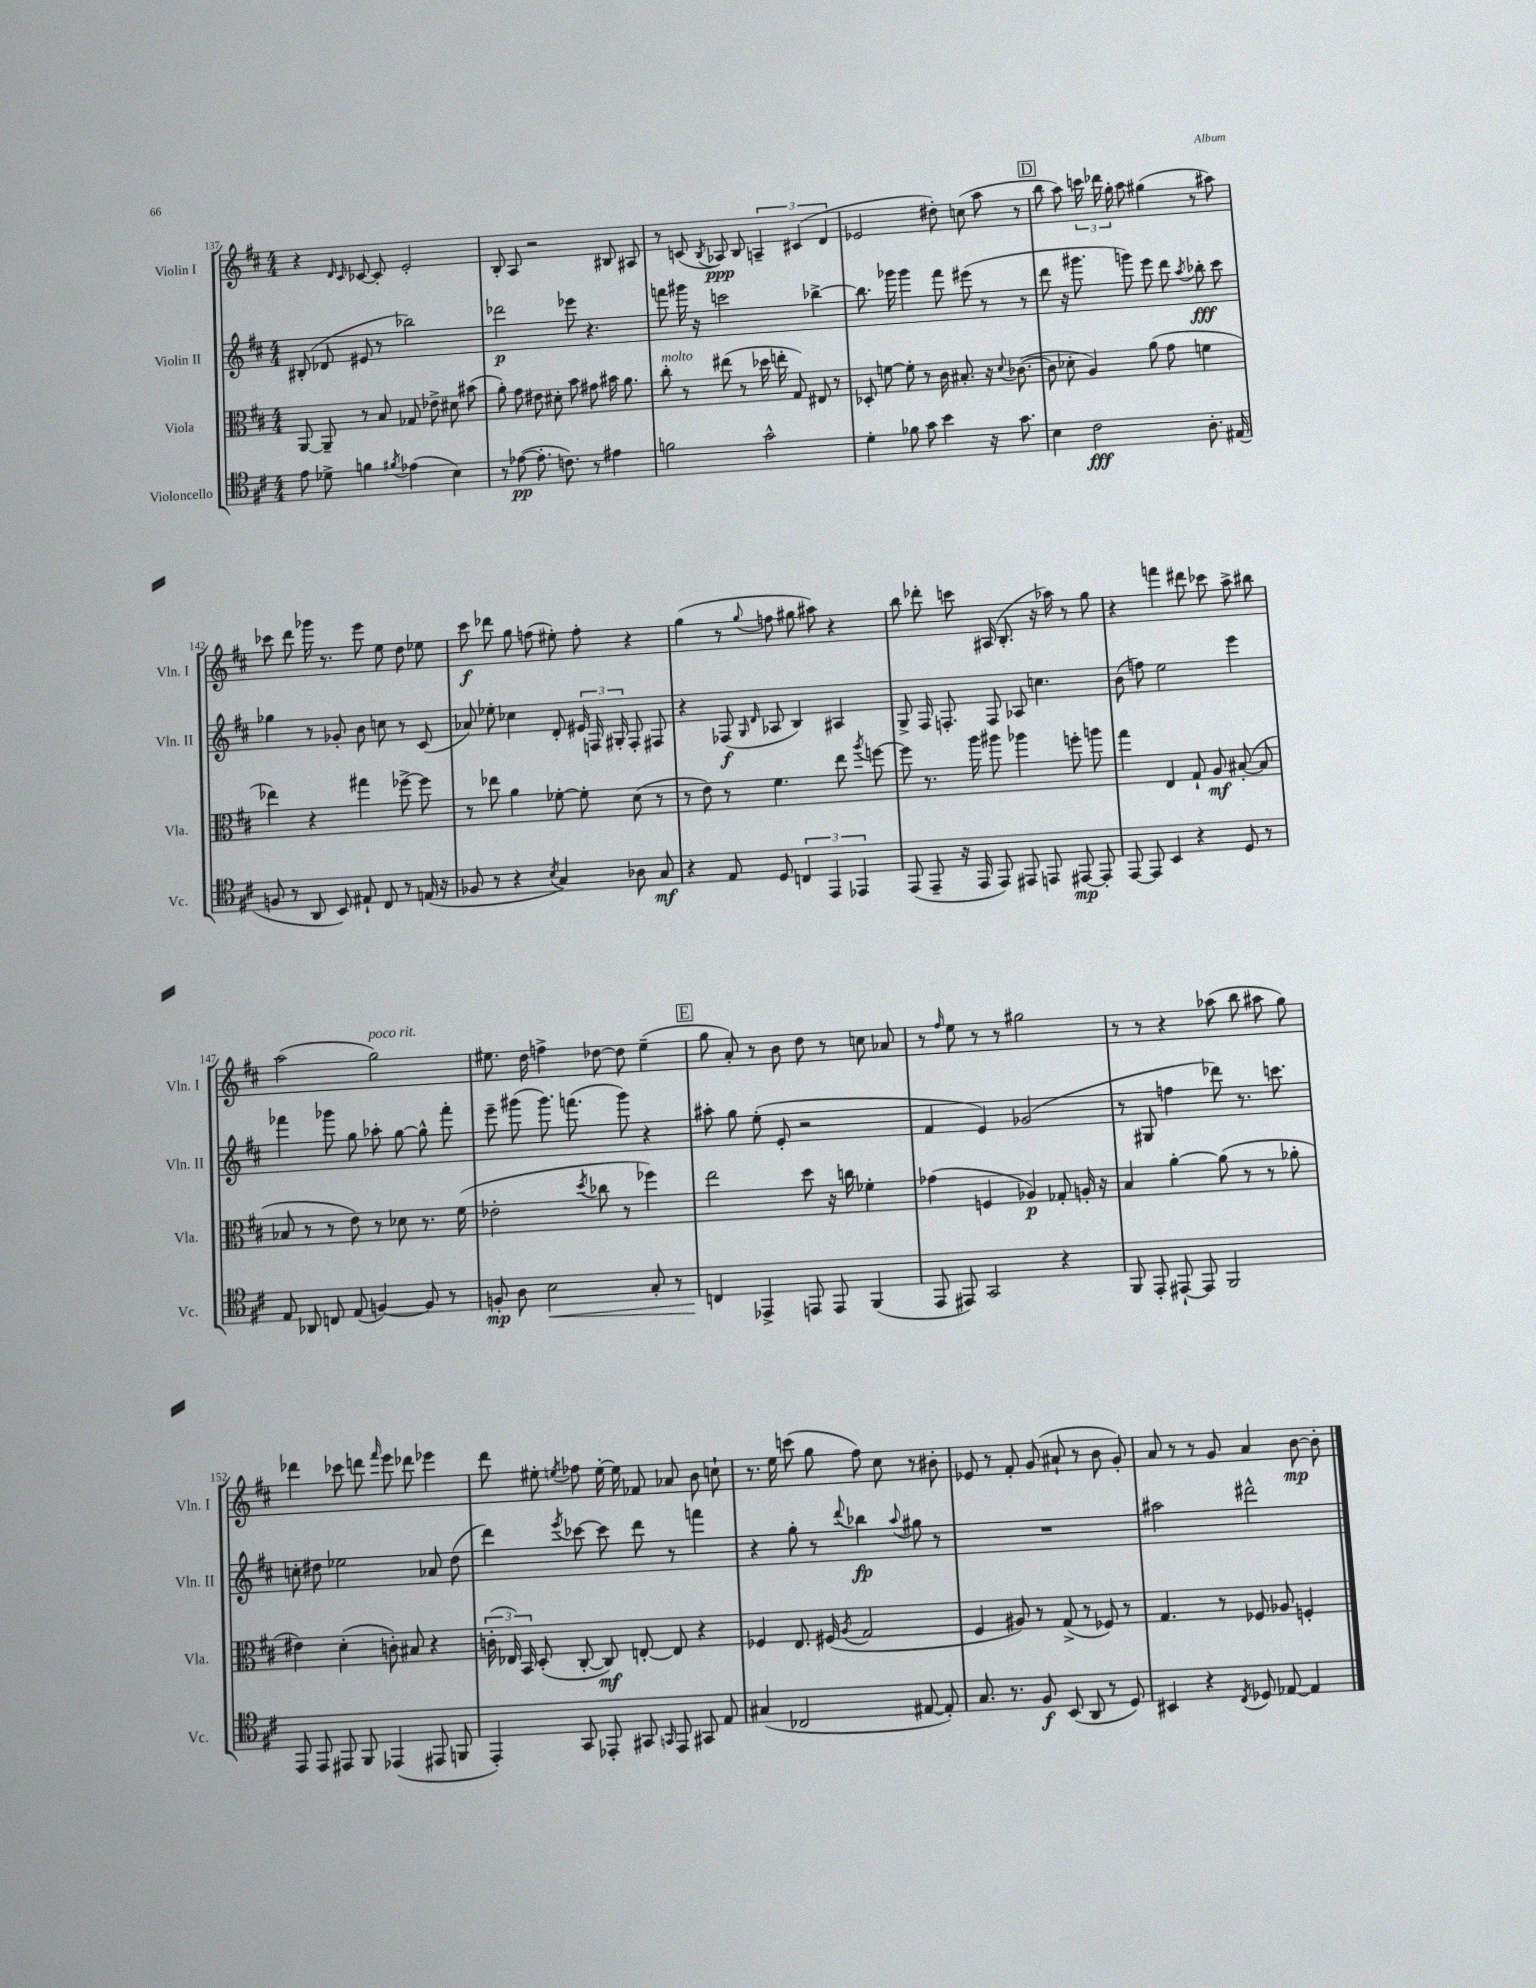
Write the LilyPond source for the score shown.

<<
\new StaffGroup <<
\new Staff = "s0" \with { instrumentName = "Violin I" shortInstrumentName = "Vln. I" } {
    \clef treble \key d \major \numericTimeSignature \time 4/4
    \autoBeamOff r4 \grace { d'16 cis'16 } ces'8~ ces'8-. e'2-. |
    b8-. a8 r2 bis8 ais8 |
    r8 c'8( \acciaccatura { b8 } aes8\ppp) b8 \tuplet 3/2 { a4-- cis'4( d'4 } |
    ees'2 dis''8-.) c''8( a''8 r8 |
    \mark \markup { \box "D" } b''8 a''8) \tuplet 3/2 { c'''16 des'''16 g''16-. } a''8 gis''4( r8 ais''8) |
    ces'''8 d'''8 ges'''16 r8. e'''8 e''8 d''8 ees''8 |
    cis'''8\f des'''8 g''8 f''8( eis''8-.) f''8-. r4 |
    g''4( r8 \appoggiatura { g''8 } f''8 gis''8 ais''8) r4 |
    b''8 des'''8-. c'''8 ais16( b8.-. r16 aes''16) r8 g''8 |
    r4 f'''4 dis'''8 ces'''8 a''8-> bis''8 |
    a''2( g''2^\markup { \italic "poco rit." }) |
    eis''8. d''16 f''4-> des''8~ des''8 eis''4--( |
    \mark \markup { \box "E" } g''8 a'8-.) r8 b'8 d''8 r8 c''8 aes'8 |
    r8 \grace { fis''16 } e''8 r8 r8 gis''2 |
    r8 r8 r4 aes''8( b''8 ais''8 g''8) |
    des'''4 ces'''8 d'''8 \grace { fis'''16 } e'''8 des'''8 ees'''4 |
    d'''8 eis''8-. \acciaccatura { e''8 } fes''8 e''16~-. e''16 fes'8 aes'8 b'8 c''8-! |
    r8. e''16 c'''8( g''8 fis''8) cis''8 r8 bis'8-. |
    ees'8 r8 fis'8-. g'8( ais'8-! r8 b'8 g'8-.) |
    a'8 r8 r8 g'8 a'4 b'8~\mp b'8-. \bar "|." |
}
\new Staff = "s1" \with { instrumentName = "Violin II" shortInstrumentName = "Vln. II" } {
    \clef treble \key d \major \numericTimeSignature \time 4/4
    \autoBeamOff bis8-.( des'8 eis'8 r8 bes''2) |
    des'''2\p ees'''8 r4. |
    f'''8 gis'''16 r16 c'''2 bes''4~-> |
    bes''8. ges'''16 ges'''4 fis'''8 eis'''8( r8 r8 |
    \mark \markup { \box "D" } d'''8 r16 gis'''8. g'''8) e'''8 d'''8 \acciaccatura { a''8 } bes''8-.\fff cis'''8 |
    ges''4 r8 ges'8-. b'8 c''8 r8 cis'8( |
    aes'8) ees''8-. ces''4 d'8-. \tuplet 3/2 { eis'16 f16 gis16-. } f8-. fis8 |
    r4 fes8\f( \grace { g16 d'16 } aes8 b4) ais4 |
    g8-> fis16 f8.-. f8 aes8 c''4. |
    b'8( f''8) e''2 e'''4 |
    fes'''4 ges'''8 g''8 aes''8-. g''8~ g''8-^ fes'''8-. |
    e'''8-- gis'''8( gis'''8.) f'''8.( gis'''8) r4 |
    \mark \markup { \box "E" } ais''8-. g''8 e''8-.( e'8-. r2 |
    fis'4 e'4) ges'2( |
    r8 gis8 f''4 des'''8) r8. c'''8. |
    c''8-. dis''8 ees''2 aes'8 dis''8( |
    d'''4) \acciaccatura { e'''8 } ces'''8~ ces'''8 d'''8 r8 f'''4 |
    r4 g''8-. r8 \appoggiatura { d'''8 } bes''4\fp \appoggiatura { a''8 } gis''8 r8 |
    R1 |
    ais''2 dis'''2-^ \bar "|." |
}
\new Staff = "s2" \with { instrumentName = "Viola" shortInstrumentName = "Vla." } {
    \clef alto \key d \major \numericTimeSignature \time 4/4
    \autoBeamOff a,8~ a,8-- r8 b8 ges8 ees'8-> dis'8 bis'8( |
    a'8-.) g'8 eis'8 dis'8-. b'8 gis'8 bis'16 a'8. |
    cis''8-.^\markup { \italic "molto" } r8 eis''8( r8 des''16 e''16-. g8) eis8 r8 |
    des8-. f'8~ f'8-. r8 cis'16 bis8.-. r16 \appoggiatura { d'8 } ces'8.~( |
    \mark \markup { \box "D" } ces'8 des'8-. a4) a'8( g'8 f'4 |
    ees''4) r4 gis''4 fes''8~-> fes''8 |
    r8 ees''8 a'4 fes'8~-. fes'8-. d'8( r8 |
    r8 e'8) r8 fis'4. e''8 \acciaccatura { a''8 } f''8~ |
    f''8 r8. a''16 ais''8 aes''4 f''8-. a''8 |
    g''4 e4 g8-! a8\mf bis8~-.( bis8 |
    bes8 r8 r8 e'8) r8 des'8 r8. fis'16( |
    ees'2-. \acciaccatura { d''8 } ces''8 r8 fes''4) |
    \mark \markup { \box "E" } e''2 d''8 r16 c''16 fes'4-. |
    ges'4( f4 aes4\p) ges8-. a16-. r16 |
    b4 a'4~-. a'8( r8 r8 aes'8-. |
    eis'4) d'4-.( c'8-.) bis8 r4 |
    \tuplet 3/2 { c'16-.( ees16) b,16 } d8-.( cis8~-. cis8\mf) e8~-. e8 r4 |
    fes4 e8. fis16( \acciaccatura { a8 } g2 |
    fis4 ais8) r8 g8->( r8 fes8) r8 |
    g4. r8 fes8 aes8 f4-. \bar "|." |
}
\new Staff = "s3" \with { instrumentName = "Violoncello" shortInstrumentName = "Vc." } {
    \clef tenor \key d \major \numericTimeSignature \time 4/4
    \autoBeamOff e'8 des'8-> f'4 \acciaccatura { fis'8 } ees'4( b4) |
    r8 ees'8~\pp( ees'8.-. c'8.) r8 eis'4 |
    f'2 g'2-^ |
    d'4-. fes'8 g'8 b'4 r16 g'8. |
    \mark \markup { \box "D" } b4 cis'2\fff a8.-. eis16( |
    f8 r8 a,8 b,8) eis8-! cis8 r8 e16( r16 |
    fes8 r8 r4 \acciaccatura { b8 } g4) aes8 g8\mf |
    r4 e8 d8 \tuplet 3/2 { c4 e,4 ees,4 } |
    e,8( e,8-- r16 e,16 e,8) eis,8 e,8 eis,8~\mp eis,8-. |
    e,8~ e,8 b,4 r4 d8 r8 |
    e8 aes,8 c8 e8( f4~) f8 r8 |
    f8-.\mp a8 b2\< g8-. r8 |
    \mark \markup { \box "E" } c4\! ees,4-> e,8 e,8 fis,4( |
    e,8 eis,8) g,2 r4 |
    fis,8 e,8-. eis,8~-! eis,8 fis,2 |
    e,8 e,8 eis,8 fis,8 ees,4( eis,8 f,8 |
    e,4-.) g,8 ees,8-. gis,8 \grace { g,16 } ees,8 gis,8 e8 |
    gis4( ces2 eis8~ eis8-.) |
    g8. r8. fis8\f b,8( a,8 r8 d8) |
    bis,4 r4 \acciaccatura { cis8 } des8 ees8~ ees4 \bar "|." |
}
>>
>>
\layout { \context { \Score currentBarNumber = #137 } }
